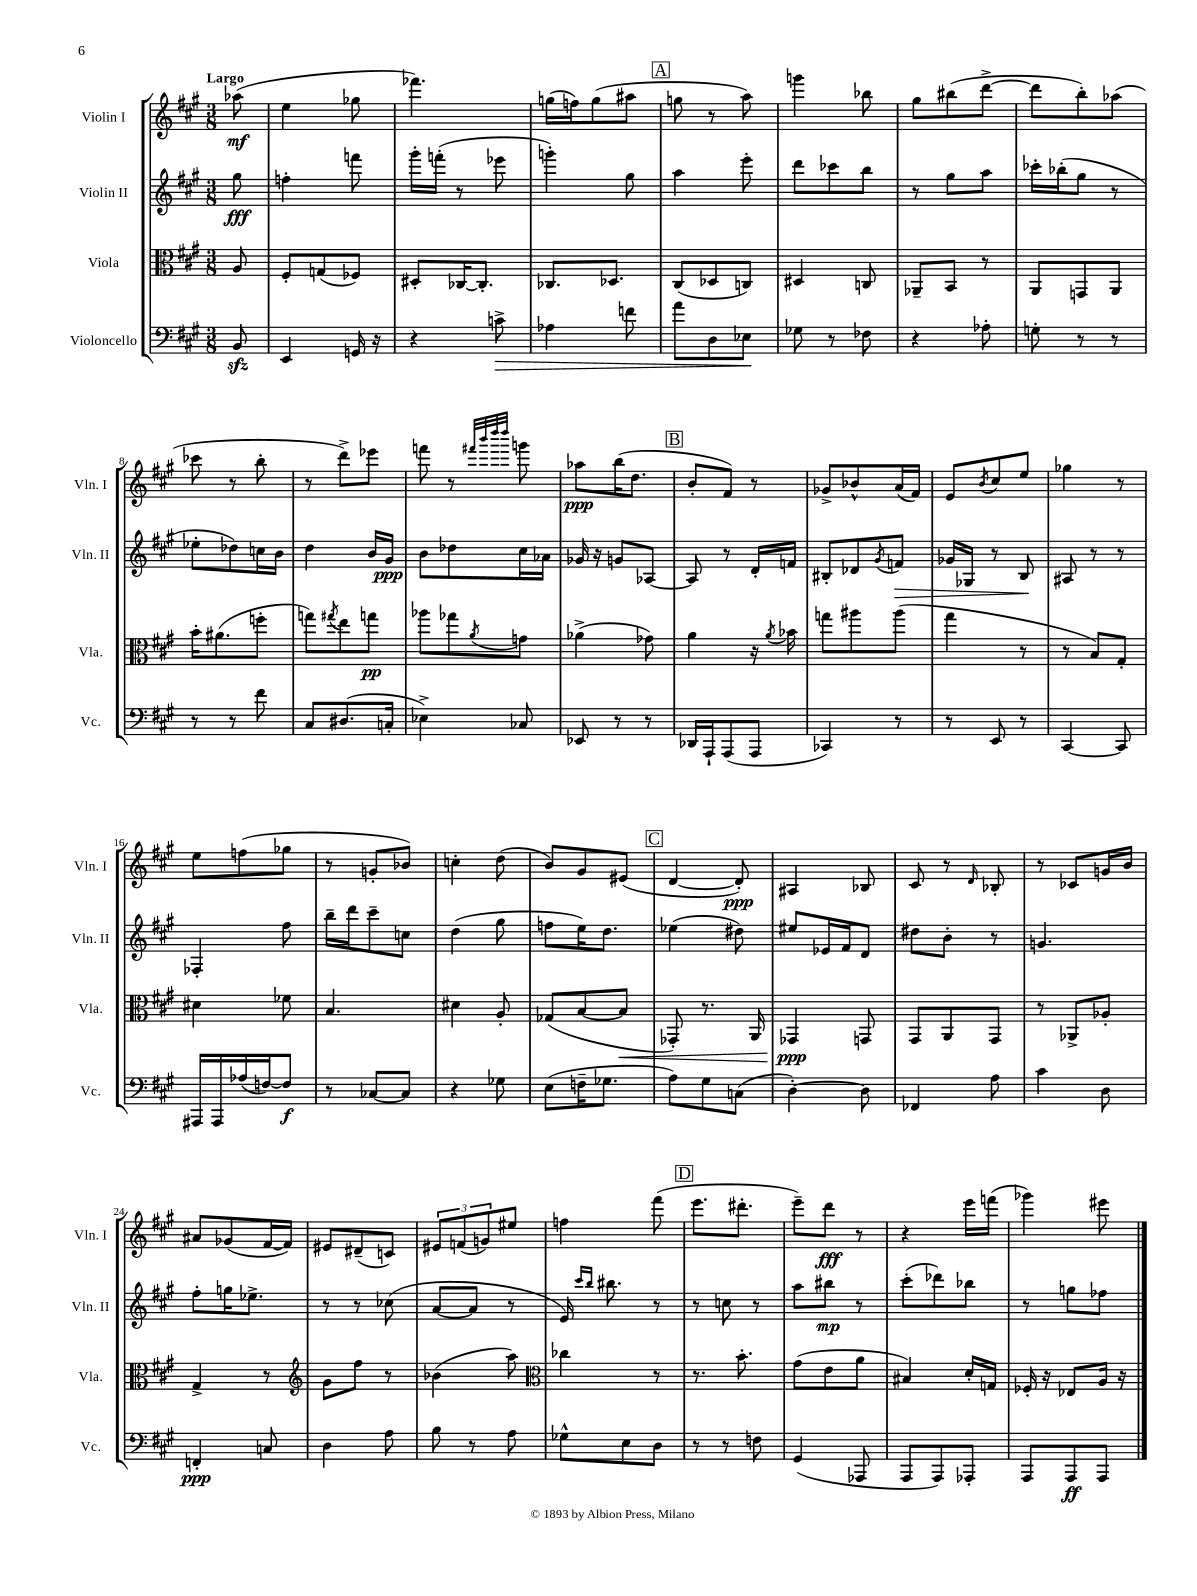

**kern	**kern	**kern	**kern
*staff4	*staff3	*staff2	*staff1
*clefF4	*clefC3	*clefG2	*clefG2
*k[f#c#g#]	*k[f#c#g#]	*k[f#c#g#]	*k[f#c#g#]
*M3/8	*M3/8	*M3/8	*M3/8
8BB/	8A/	8gg#\	(8aa-\
=	=	=	=
4EE/	8F#'/L	4ff'\	4ee\
.	(8G/	.	.
16GG/	8F-/J)	8fff\	8gg-\
16r	.	.	.
=	=	=	=
4r	8D#'/L	16ggg#'\LL	4.fff-\)
.	.	(16fff'\JJ	.
.	[16C-/K	8r	.
.	8.C-'/]J	.	.
8c^\	.	8eee-\	.
=	=	=	=
4A-\	8.C-/L	4ggg'\)	(16gg\LL
.	.	.	16ff\J)
.	.	.	(8gg\
.	8.D-/J	.	.
8f\	.	8gg#\	8aa#\J
=	=	=	=
8a\L	(8C#/L	4aa\	8gg\
8D\	8D-/	.	8r
8E-\J	8C/J)	8eee'\	8aa\)
=	=	=	=
8G-\	4D#/	8ddd\L	4ggg\
8r	.	8ccc-\	.
8F-\	8C/	8bb\J	8bb-\
=	=	=	=
4r	8AA-~/L	8r	8gg#\L
.	8BB/J	8gg#\L	(8bb#\
8A-'\	8r	8aa\J	[8ddd^\J
=	=	=	=
8G'\	8AA/L	16ccc-'\LL	8ddd\]L
.	.	(16bb-'\J	.
8r	8GG/	8gg#\J	8bb'\)
8r	8AA/J	8r	(8aa-\J
=	=	=	=
8r	16b'\LK	8ee-'\L	8ccc-\
.	(8.a#\	.	.
8r	.	8dd-\)	8r
8f#\	8ff'\J	16cc\L	8bb'\
.	.	16b\JJ	.
=	=	=	=
8C#/L	8gg\L)	4dd\	8r
.	8qgg#/	.	.
(8.D#/	8ee\	.	8ddd^\L)
.	8gg\J	16b/LL	8eee-\J
16C'/Jk	.	16g#/JJ	.
=	=	=	=
4E-^\)	8aa-\L	8b\L	8fff\
.	8gg-\	8dd-\	8r
.	.	.	32qqfff#/LLL
.	.	.	32qqbbb/
.	.	.	32qqdddd/
.	8qa/	.	32qqdddd/JJJ
8C-/	8g\J	16cc#\L	8ggg\
.	.	16a-\JJ	.
=	=	=	=
8EE-/	(4a-^\	16g-/	8aa-\L
.	.	16r	.
8r	.	8g/L	(16bb\K
.	.	.	8.dd\J
8r	8g-\)	[8A-/J	.
=	=	=	=
16DD-/LL	4a\	8A-/]	8b'/L
16AAA`/J	.	.	.
(8AAA/	.	8r	8f#/J)
8AAA/J	16r	16d'/LL	8r
.	8qa/	.	.
.	16b-\	16f/JJ	.
=	=	=	=
4CC-/)	8gg\L	8B#'/L	8g-^/L
.	8aa#\	8d-/	8b-^^/
.	.	8qg#/	.
8r	(8aa#\J	8f/J	(16a/L
.	.	.	16f#/JJ)
=	=	=	=
8r	4gg#\	16g-/LL	8e/L
.	.	16G-/JJ	.
.	.	.	8qb/
8EE/	.	8r	8cc#/
8r	8r	8B/	8ee/J
=	=	=	=
[4CC#/	8r	8A#/	4gg-\
.	8B/L)	8r	.
8CC#/]	8G#'/J	8r	8r
=	=	=	=
16AAA#/LL	4d#\	4F-'/	8ee\L
16AAA#/	.	.	.
(16A-/	.	.	(8ff\
[16F/J)	.	.	.
8F/]J	8f-\	8ff#\	8gg-\J
=	=	=	=
8r	4.B/	16bb~\LL	8r
.	.	16ddd\J	.
[8C-/L	.	8ccc#~\	8g'/L
8C-/]J	.	8cc\J	8b-/J)
=	=	=	=
4r	4d#\	(4dd\	4cc'\
8G-\	8A'/	8gg#\	(8dd\
=	=	=	=
(8E\L	(8G-/L	8ff\L	8b/L)
16F~\K	[8B/	16ee\K)	8g#/
8.G-\J	.	8.dd\J	.
.	8B/]J	.	(8e#/J
=	=	=	=
8A\L)	8GG-'/)	(4ee-\	[4d/
8G#\	8.r	.	.
(8C\J	.	8dd#\)	8d'/])
.	16AA/	.	.
=	=	=	=
[4D'\)	4GG-/	8ee#/L	4A#/
.	.	16e-/L	.
.	.	16f#/J	.
8D\]	8GG/	8d/J	8B-/
=	=	=	=
4FF-/	8GG#/L	8dd#\L	8c#/
.	8AA/	8b'\J	8r
.	.	.	16qqd/
8A\	8GG#/J	8r	8B-'/
=	=	=	=
4c#\	8r	4.g/	8r
.	8AA-^/L	.	8c-/L
8D\	8A-'/J	.	16g/L
.	.	.	16b/JJ
=	=	=	=
4FF'/	4G#^/	8ff#'\L	8a#/L
.	.	16gg\K	(8g-/
.	.	8.ee-^\J	.
8C/	8r	.	[16f#/L
.	.	.	16f#/]JJ)
=	=	=	=
*	*clefG2	*	*
4D\	8g#\L	8r	8e#/L
.	8ff#\J	8r	(8d#~/
8A\	8r	(8cc-\	8c/J)
=	=	=	=
8B\	(4b-\	[8a/L	12e#/L
.	.	.	(12f/
8r	.	8a/]J	.
.	.	.	12g/)
8A\	8aa\)	8r	8ee#/J
=	=	=	=
*	*clefC3	*	*
8G-^^\L	4cc-\	16e/)	4ff\
.	.	16qqccc#/LL	.
.	.	16qqbb/JJ	.
.	.	8.bb#\	.
8E\	.	.	.
8D\J	8r	8r	(8fff#\
=	=	=	=
8r	8.r	8r	8.eee\L
8r	.	8cc\	.
.	8.b'\	.	8.ddd#'\J
8F\	.	8r	.
=	=	=	=
(4GG#/	(8g#\L	8aa\L	8eee~\L)
.	8e\	8bb#\J	8ddd\J
8AAA-/	8a\J	8r	8r
=	=	=	=
8AAA/L	4B#/)	(8ccc#'\L	4r
8AAA/)	.	8ddd-\)	.
8AAA-'/J	16d'/LL	8bb-\J	16eee\LL
.	16G/JJ	.	(16fff\JJ
=	=	=	=
8AAA/L	16F-'/	8r	4ggg-\)
.	16r	.	.
8AAA/	8E-/L	8gg\L	.
8AAA/J	16A/Jk	8ff-\J	8eee#\
.	16r	.	.
==	==	==	==
*-	*-	*-	*-
